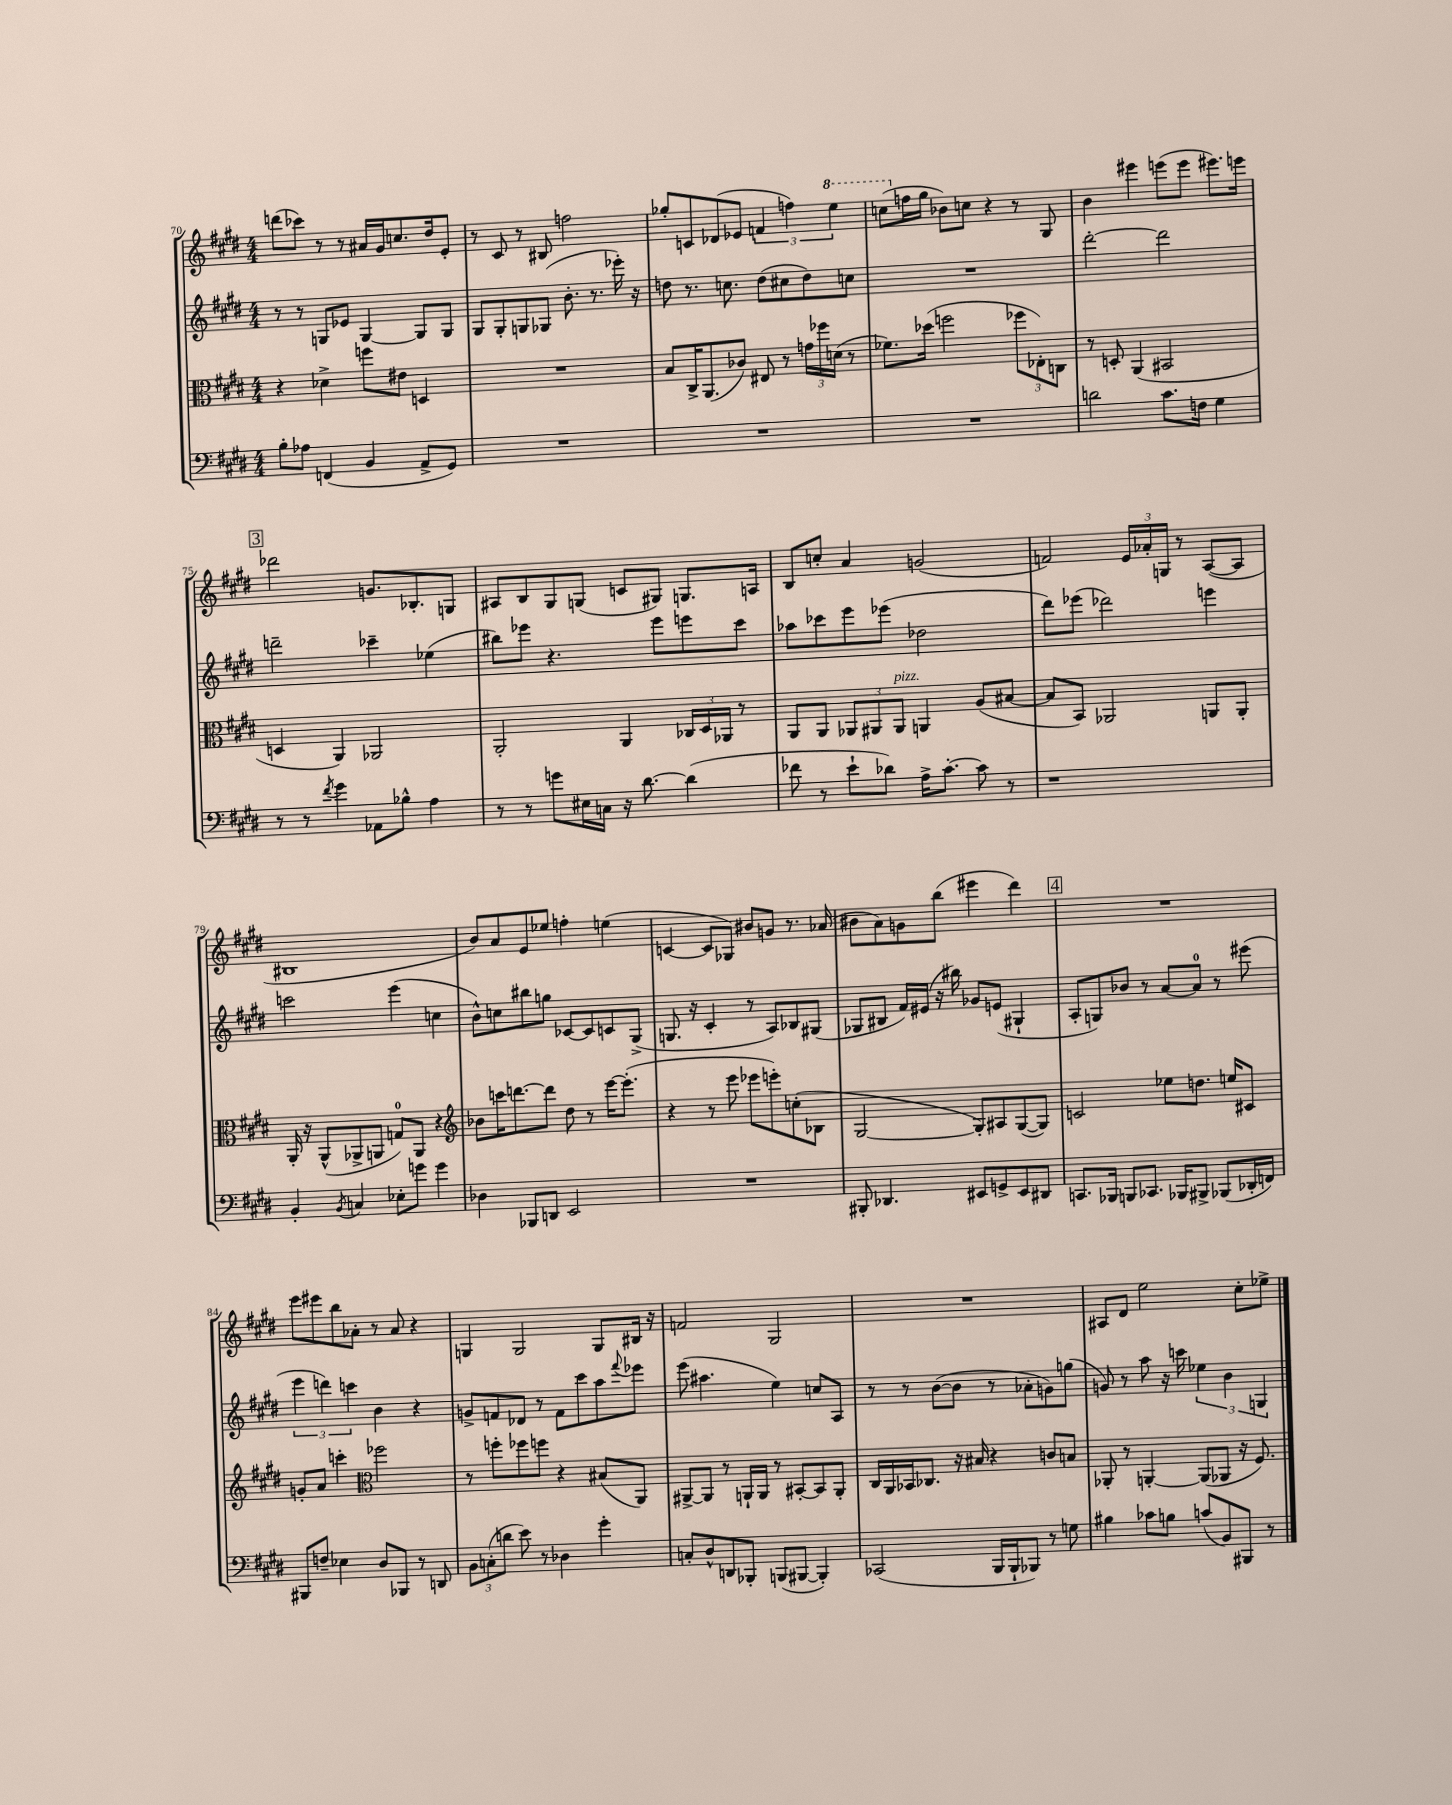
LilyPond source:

<<
\new StaffGroup <<
\new Staff = "s0" {
    \clef treble \key e \major \numericTimeSignature \time 4/4
    d'''8( ces'''8) r8 r8 ais'16 gis'16 c''8. dis''16 e'8-. |
    r8 cis'8 r8 bis8 f''2 |
    ges''8-. c'8 des'8( ees'8 \tuplet 3/2 { f'4 f''4) \ottava #1 e'''4 } |
    c'''8( \ottava #0 f''16 gis''16 bes'8) c''8 r4 r8 gis8 |
    b'4 eis'''4 e'''8( e'''8 eis'''8.) e'''16 |
    \mark \markup { \box "3" } des'''2 g'8. bes8.-. g8 |
    ais8 b8 gis8 g8( c'8 gis8) g8. a16 |
    b8 c''8-. a'4 g'2( |
    f'2) \tuplet 3/2 { e'16 aes'16-. g16 } r8 a8~( a8 |
    bis1 |
    b'8) a'8 e'8 ees''8 f''4-. e''4( |
    c'4~ c'8 ges8) bis'8 g'8 r8. aes'16( |
    bis'8 a'8) g'8 b''8( eis'''4 dis'''4) |
    \mark \markup { \box "4" } R1 |
    e'''8 eis'''8 b''8 aes'8-. r8 aes'8 r4 |
    g4 g2 g8 bis16 r16 |
    f'2 gis2 |
    R1 |
    ais8 dis'8 e''2 cis''8-. ees''8-> \bar "|." |
}
\new Staff = "s1" {
    \clef treble \key e \major \numericTimeSignature \time 4/4
    r8 r8 g8 ees'8 g4~ g8 g8 |
    gis8 gis8-. g8 ges8( b'8.-. r8. ees'''16-.) r16 |
    d''8 r8. c''8. d''8( cis''8 d''8) c''8 |
    R1 |
    dis'''2~-. dis'''2 |
    \mark \markup { \box "3" } d'''2-- ces'''4-- ees''4( |
    bis''8) ees'''8 r4. ees'''8 e'''8 cis'''8 |
    aes''8 ces'''8 e'''8 ees'''8( des''2 |
    dis'''8) ees'''8( des'''2) e'''4 |
    c'''2 e'''4( c''4 |
    b'8-^) c''8 bis''8 g''8 ces'8~ ces'8 c'8 gis8->( |
    g8. r16 cis'4-. r8 a8) bes8 gis8( |
    ges8 bis8 fis'16) eis'16( r16 bis''16) ges'8 e'8( gis4-! |
    \mark \markup { \box "4" } a8-. g8) bes'8 r8 a'8~ a'8-0 r8 eis'''8( |
    \tuplet 3/2 { e'''4 d'''4) c'''4 } b'4 r4 |
    g'8-> f'8 des'8 r8 f'8 cis'''8 a''8 \appoggiatura { fis'''8 } ees'''8 |
    e'''8( ais''4. e''4) c''8 a8 |
    r8 r8 b'8~( b'8 r8 aes'8-. g'8) g''8( |
    g'8) r8 a''8 r16 c'''16 \tuplet 3/2 { ees''4 b'4 g4 } \bar "|." |
}
\new Staff = "s2" {
    \clef alto \key e \major \numericTimeSignature \time 4/4
    r4 des'4-> f''8 eis'8 d4 |
    R1 |
    b8 cis16-> a,8.( ces'8) eis8 r8 \tuplet 3/2 { g'16 fes''16 d'16( } r8 |
    fes'8.) des''16( f''2 \tuplet 3/2 { fes''8 ees8-.) c8 } |
    r8 d8-. a,4( bis,2 |
    \mark \markup { \box "3" } d4 a,4) aes,2 |
    a,2-. a,4 \tuplet 3/2 { ces16 dis16 aes,16 } r8 |
    a,8 a,8 \tuplet 3/2 { aes,8 ais,8 ais,8^\markup { \italic "pizz." } } a,4 a8( bis8~ |
    bis8 b,8) aes,2 a,8 a,8-. |
    a,16-. r16 a,8-^( aes,8-> a,8 g8-0) a,8 r4 |
    \clef treble bes'8 c'''16 d'''8.~ d'''8 dis''8 r8 e'''16~ e'''8.-.( |
    r4 r8 e'''8 ees'''8 e'''8-.) c''8-.( bes8 |
    gis2~ gis8-.) ais8 gis8~( gis8) |
    \mark \markup { \box "4" } c'2 ees''8 d''8. e''16 cis'8 |
    g'8-. a'8 c'''4-. \clef alto fes''2 |
    r8 f''8-. fes''8 f''8 r4 bis8( a,8) |
    ais,8~-> ais,8 r8 a,16-! a,16 r8 bis,8~-. bis,8 a,8-. |
    cis16 a,16 bes,16 ces8. r16 bis16 r4 c'8 b8 |
    aes,8-. r8 a,4~-. a,8( aes,8 r16 fis8.) \bar "|." |
}
\new Staff = "s3" {
    \clef bass \key e \major \numericTimeSignature \time 4/4
    b8-. aes8 f,4( b,4 a,8-> gis,8) |
    R1 |
    R1 |
    R1 |
    d'2 cis'8. f16 gis4 |
    \mark \markup { \box "3" } r8 r8 \acciaccatura { fis'8 } gis'4 aes,8 bes8-^ a4 |
    r8 r8 g'8 eis16 c16 r16 dis'8.~ dis'4( |
    fes'8 r8 e'8-! des'8) a16-> cis'8.~-. cis'8 r8 |
    r1 |
    b,4-. \acciaccatura { b,8 } c4 ees8-. g'8 g'4 |
    des4 bes,,8 d,8 e,2 |
    R1 |
    bis,,8-. des,4. eis,8 g,8-> eis,8 dis,8 |
    \mark \markup { \box "4" } c,8. bes,,16 b,,8 ces,8. bes,,16 bis,,8-> bes,,8( des,16-. f,16) |
    bis,,8 f8-- ees4 dis8 bes,,8 r8 d,8 |
    \tuplet 3/2 { b,8 c8-.( d'8 } e'8) r8 des4 gis'4-. |
    c8-. dis8-^ d,8 bes,,8-. b,,8( bis,,8~ bis,,4-.) |
    ces,2( b,,16 b,,16-! bes,,8) r8 g8 |
    bis4 ces'8 b8 c'8( b,8) bis,,8 r8 \bar "|." |
}
>>
>>
\layout { \context { \Score currentBarNumber = #70 } }
